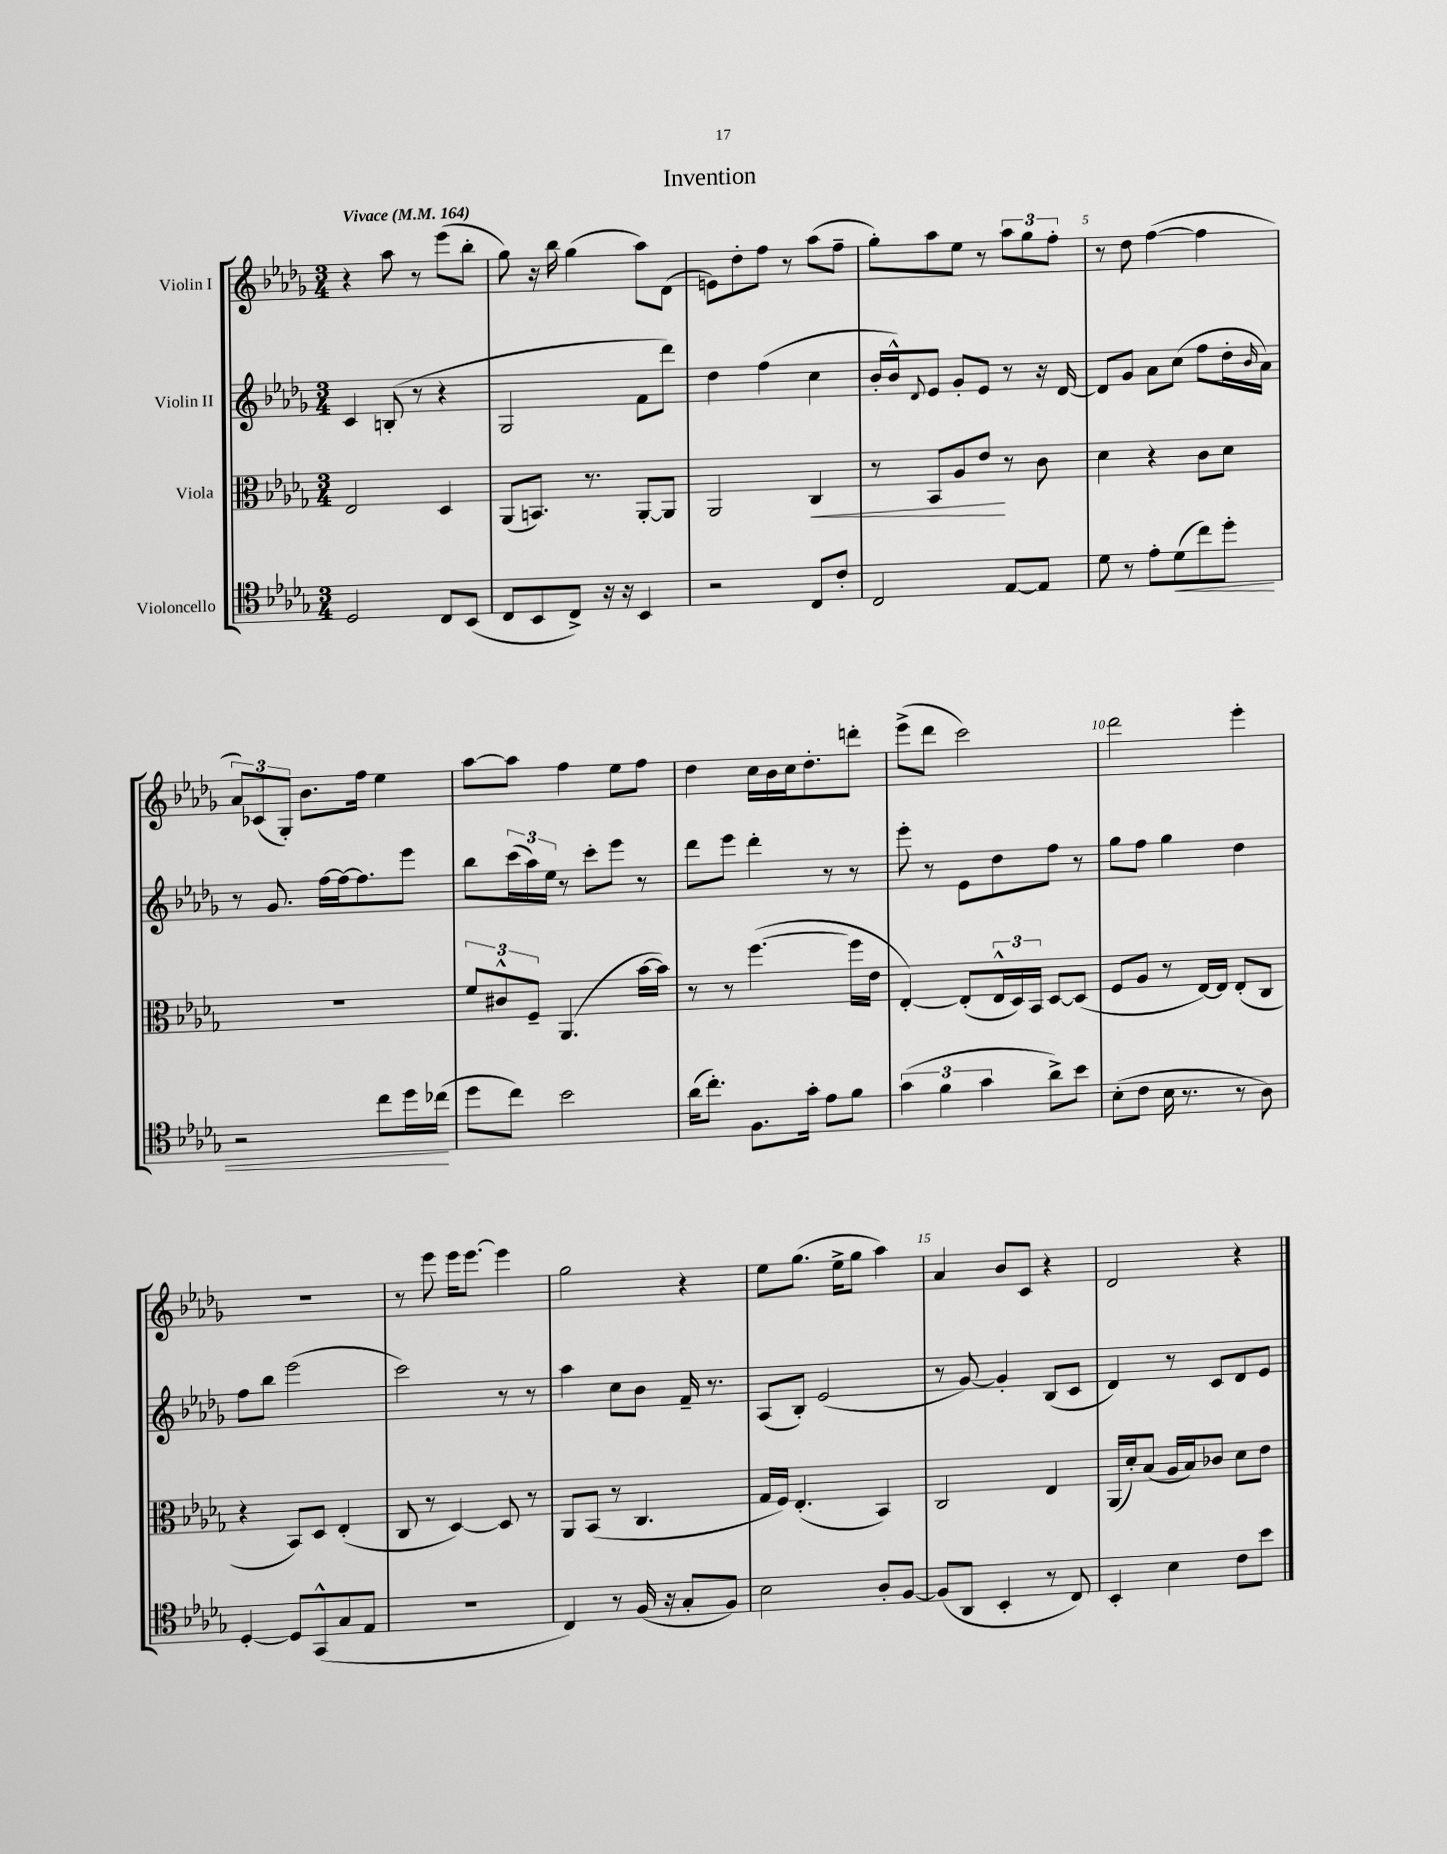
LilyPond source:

\header { title = "Invention" }
<<
\new StaffGroup <<
\new Staff = "s0" \with { instrumentName = "Violin I" } {
    \clef treble \key des \major \numericTimeSignature \time 3/4 \tempo "Vivace" 4 = 164
    r4 aes''8 r8 ees'''8( bes''8-. |
    ges''8) r16 bes''16 ges''4( aes''8) des'8( |
    e'8) des''8-. f''8 r8 aes''8( f''8-- |
    ges''8-.) aes''8 ees''8 r8 \tuplet 3/2 { aes''8 ges''8 f''8-. } |
    r8 des''8 f''4~( f''4 |
    \tuplet 3/2 { aes'8) ces'8( ges8-.) } bes'8. f''16 ees''4 |
    aes''8~ aes''8 f''4 ees''8 f''8 |
    des''4 c''16 bes'16 c''16 des''8.-. d'''8-. |
    ees'''8->( des'''8 c'''2) |
    des'''2 ees'''4-. |
    R2. |
    r8 ees'''8 ees'''16 ees'''8.~ ees'''4 |
    ges''2 r4 |
    ees''8 ges''8.( ees''16-> ges''8 aes''4) |
    aes'4 bes'8 c'8 r4 |
    des'2 r4 \bar "|." |
}
\new Staff = "s1" \with { instrumentName = "Violin II" } {
    \clef treble \key des \major \numericTimeSignature \time 3/4
    c'4 b8-.( r8 r4 |
    ges2 f'8 des'''8) |
    des''4 f''4( c''4 |
    bes'16-. bes'16-^) \appoggiatura { des'8 } ees'8 ges'8-. ees'8 r8 r16 des'16~ |
    des'8 ges'8 aes'8 c''8( f''8 des''16-. \grace { bes'16 } aes'16) |
    r8 ges'8. f''16~ f''16~ f''8. ees'''8 |
    bes''8 \tuplet 3/2 { c'''16( aes''16) ees''16 } r8 c'''8-. ees'''8 r8 |
    des'''8 ees'''8 des'''4-. r8 r8 |
    ees'''8-. r8 ees'8 des''8 f''8 r8 |
    ges''8 f''8 ges''4 des''4 |
    f''8 bes''8 ees'''2( |
    c'''2) r8 r8 |
    aes''4 c''8 bes'8 f'16-- r8. |
    aes8( bes8-.) ees'2( |
    r8 ges'8~) ges'4-. bes8( c'8 |
    des'4) r8 c'8 des'8 ees'8 \bar "|." |
}
\new Staff = "s2" \with { instrumentName = "Viola" } {
    \clef alto \key des \major \numericTimeSignature \time 3/4
    ees2 des4 |
    aes,8( b,8.) r8. aes,8~-. aes,8 |
    aes,2 c4\< |
    r8 bes,8 aes8 ees'8\! r8 c'8 |
    des'4 r4 c'8 des'8 |
    R2. |
    \tuplet 3/2 { f'8 cis'8-^ f8-- } aes,4.( bes'16~ bes'16) |
    r8 r8 f''4.~( f''16 ees'16 |
    ees4~-.) ees8-.( \tuplet 3/2 { ees16-^ des16) bes,16 } des8~ des8( |
    f8 aes8 r8 ees16~) ees16 ees8-.( c8 |
    r4 bes,8) des8 ees4-.( |
    c8 r8 des4~) des8 r8 |
    aes,8 bes,8( r8 c4. |
    ges16 f16) ees4.-.( bes,4) |
    c2 ees4 |
    aes,16( des'16-.) bes8( aes16 bes16) ces'8 des'8 ees'8 \bar "|." |
}
\new Staff = "s3" \with { instrumentName = "Violoncello" } {
    \clef tenor \key des \major \numericTimeSignature \time 3/4
    des2 c8 bes,8( |
    c8 bes,8 c8->) r16 r16 bes,4 |
    r2 c8 c'8-. |
    c2 ees8~ ees8 |
    des'8 r8 ees'8-. des'8\<( c''8) des''8-. |
    r2 c''8 des''16 ces''16\!( |
    des''8 c''8) bes'2 |
    aes'16( c''8.-.) f8. ges'16-. ees'8 f'8 |
    \tuplet 3/2 { ges'4( f'4 ges'4 } aes'8->) bes'8 |
    bes8-.( c'8 bes16 r8. r8 aes8) |
    des4~-. des8 ges,8-^( ges8 ees8 |
    R2. |
    c4) r8 f16( r16 ges8-. f8) |
    bes2 aes8-. f8~ |
    f8( aes,8 bes,4-. r8 c8) |
    bes,4-. bes4 c'8 bes'8 \bar "|." |
}
>>
>>
\layout { \context { \Score \override BarNumber.break-visibility = ##(#f #t #t) barNumberVisibility = #(every-nth-bar-number-visible 5) } }
